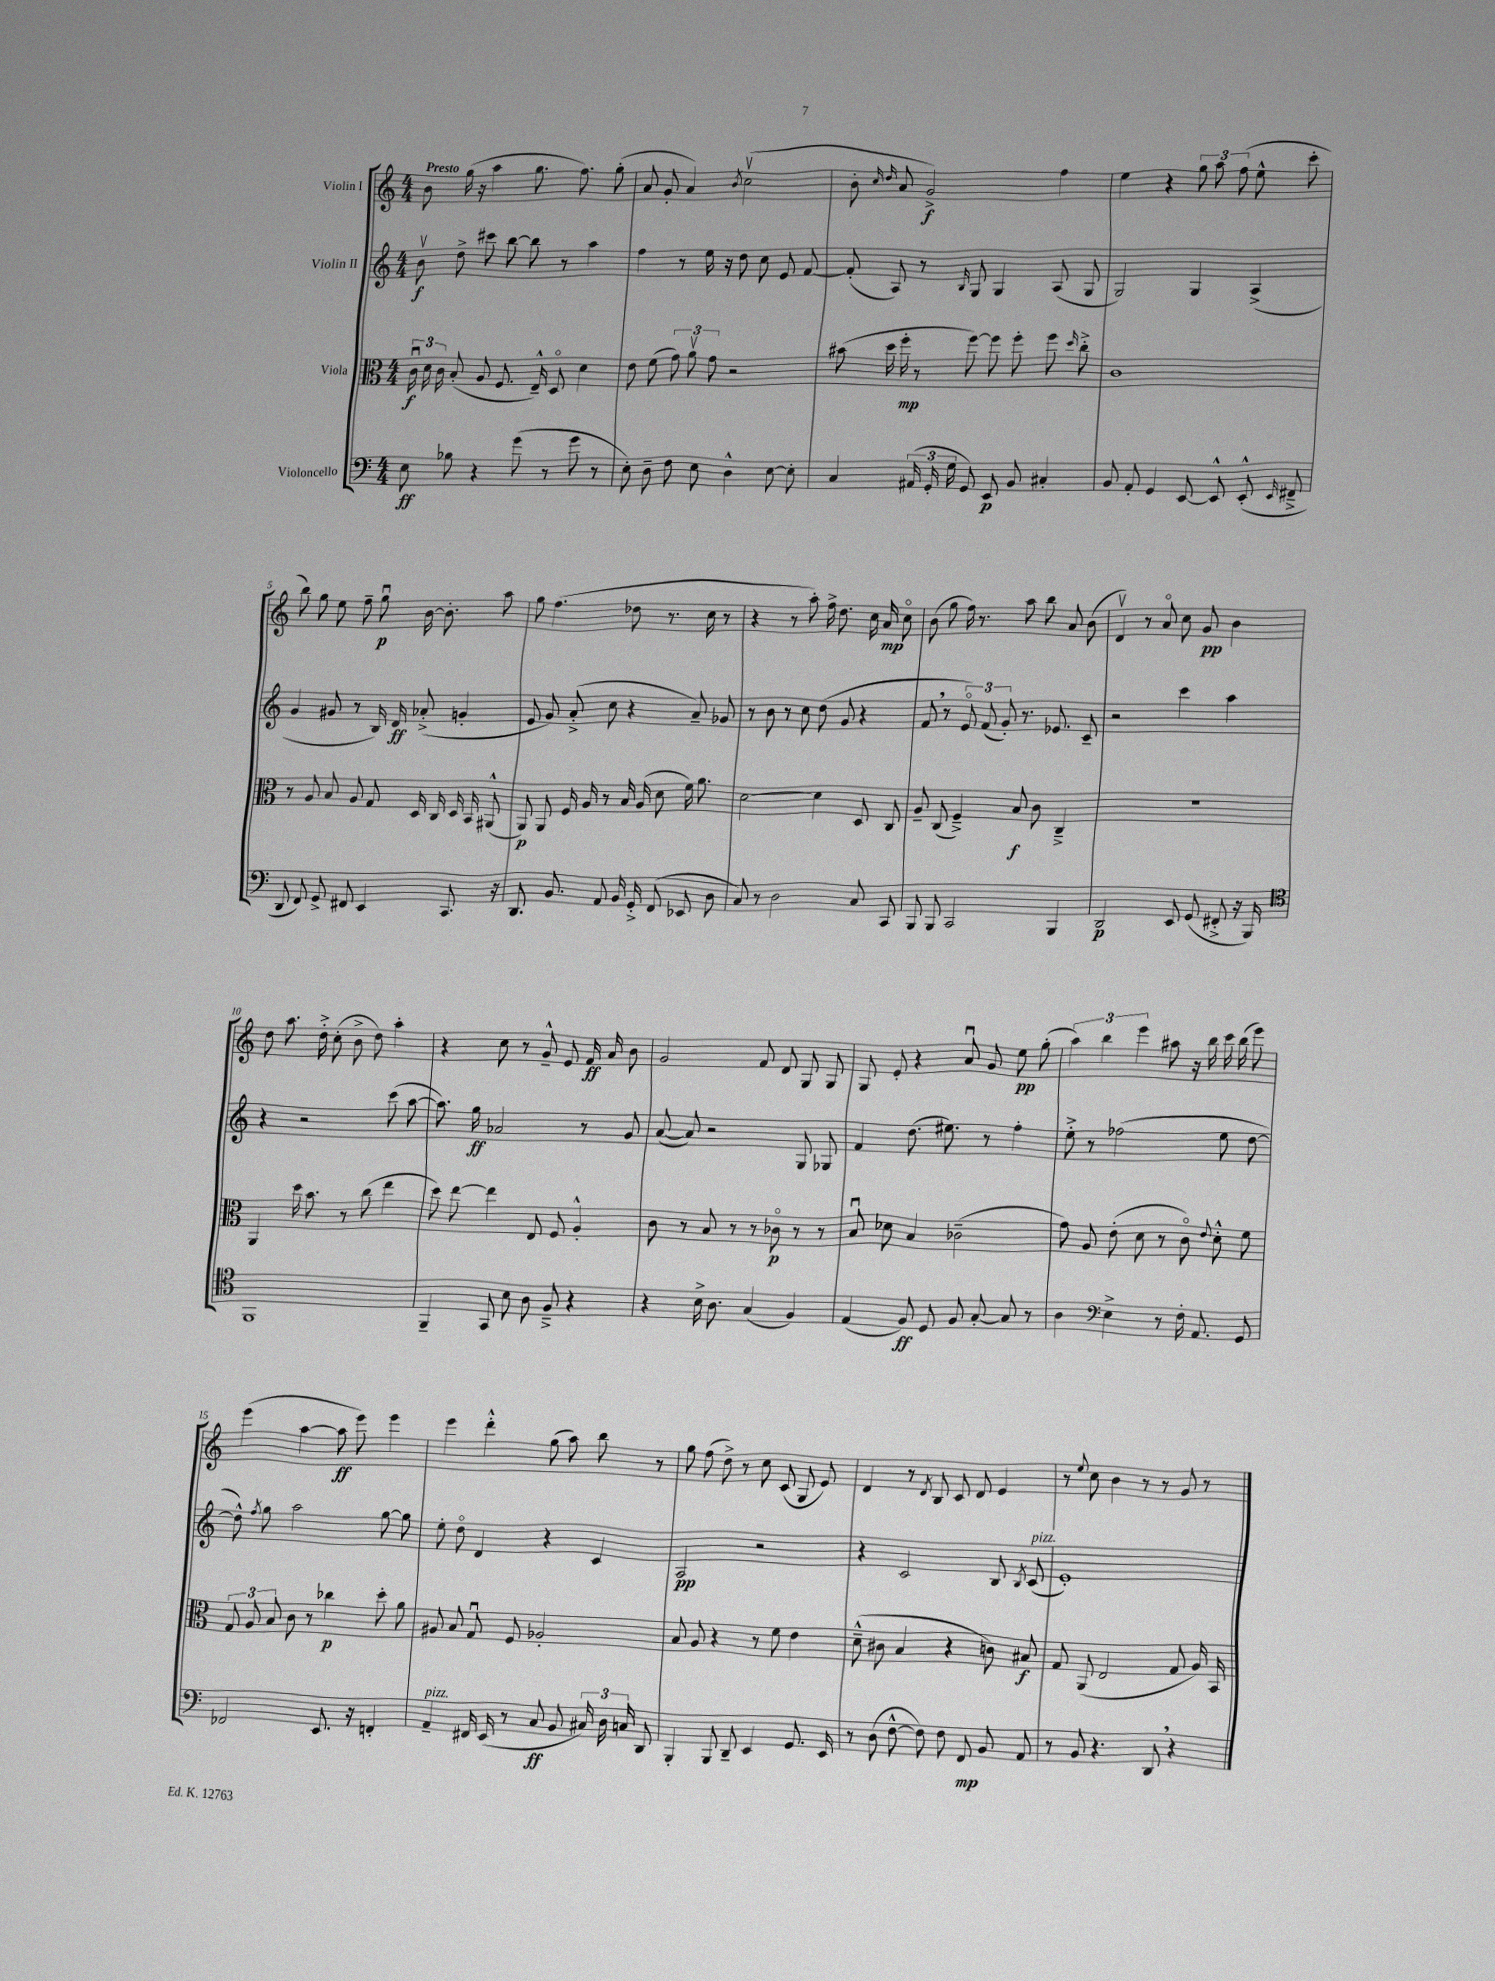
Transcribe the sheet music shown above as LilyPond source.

<<
\new StaffGroup <<
\new Staff = "s0" \with { instrumentName = "Violin I" } {
    \clef treble \key c \major \numericTimeSignature \time 4/4 \tempo "Presto"
    \autoBeamOff b'8 g''16( r16 a''4 g''8. f''8.) g''8-.( |
    a'8 g'8-. a'4) \acciaccatura { b'8 } c''2\upbow( |
    b'8-. \grace { c''16 d''16 } a'8 g'2->\f) f''4 |
    e''4 r4 \tuplet 3/2 { g''8 a''8 f''8( } e''8-^ c'''8-. |
    b''8) g''8 e''8 f''8-- g''8\downbow\p b'16~ b'8.-. a''8 |
    g''8 f''4.( des''8 r8. c''16 r8 |
    r4 r8 a''8-.) f''16-> d''8. c''16 a'16\mp c''8\flageolet |
    b'8( g''8 f''16) r8. a''8 b''8 a'8 b'8( |
    d'4\upbow) r8 a'8\flageolet c''8 g'8\pp b'4 |
    d''8 a''8. d''16-.-> c''8-.( b'8-> d''8) a''4-. |
    r4 c''8 r8 g'8---^ e'8 f'16\ff a'16 b'8 |
    g'2 f'8 d'8 g8 g8 |
    g8 e'8-. r4 a'8\downbow g'8 e''8\pp g''8-.( |
    \tuplet 3/2 { a''4) b''4 e'''4 } ais''8 r16 b''16 c'''16 b''16( e'''8) |
    e'''4( a''4~ a''8\ff e'''8) e'''4 |
    e'''4 d'''4-.-^ g''8( a''8) b''8 r8 |
    g''8 f''8( d''8->) r8 c''8 c'8( g8 e'8) |
    d'4 r8 \acciaccatura { d'8 } b8 c'8 d'8 e'4 |
    r8 \appoggiatura { e''8 } c''8 b'4 r8 r8 g'8 r8 \bar "|." |
}
\new Staff = "s1" \with { instrumentName = "Violin II" } {
    \clef treble \key c \major \numericTimeSignature \time 4/4
    \autoBeamOff b'8\upbow\f d''8-> cis'''8 b''8~ b''8 r8 a''4 |
    f''4 r8 e''16 r16 d''8 c''8 e'8 f'8~ |
    f'8-.( a8) r8 \grace { b16 } g8 g4 a8( g8 |
    g2) g4 a4->( |
    g'4 gis'8 r8 b16) d'16\ff aes'8-.->( g'4-. |
    e'8 g'8) a'8-.->( c''8 r4 a'8--) ges'8 |
    r8 b'8 r8 c''8 d''8( g'8 r4 |
    f'8 \breathe r8 \tuplet 3/2 { e'8\flageolet) f'8( g'8-.) } r8. ees'8. c'8-- |
    r2 c'''4 a''4 |
    r4 r2 c'''8( a''8~ |
    a''8.) g''16\ff aes'2 r8 g'8 |
    a'8~( a'8) r2 g8 ges8 |
    f'4 d''8.( eis''8.) r8 f''4-. |
    e''8-.-> r8 fes''2( e''8 d''8~ |
    d''8-^) \acciaccatura { f''8 } g''8 a''2 g''8~ g''8 |
    e''8-. d''8\flageolet d'4 r4 c'4 |
    a2\pp r2 |
    r4 c'2 b8 \acciaccatura { b8 } c'8^\markup { \italic "pizz." }( |
    e'1-.) \bar "|." |
}
\new Staff = "s2" \with { instrumentName = "Viola" } {
    \clef alto \key c \major \numericTimeSignature \time 4/4
    \autoBeamOff \tuplet 3/2 { c'16\downbow\f d'16 c'16 } b8-.( a8 f8. e16---^) d8\flageolet d'4 |
    e'8 f'8( \tuplet 3/2 { g'8) a'8\upbow g'8 } r2 |
    bis'8( d''16 f''16-.\mp r8 f''8~) f''8 f''8-. f''8 \grace { d''16 } c''8-.-> |
    c'1 |
    r8 a8 b8 a8 g8 d16 c16 d16 b,16 ais,8-^( |
    a,8\p) a,8 f16 a16 r8 b16 a16( d'8 f'16) a'8. |
    d'2~ d'4 d8 c8 |
    a8-- c8( f4--->) b8\f c'8 c4---> |
    r1 |
    a,4 d''16 b'8. r8 c''8( e''4 |
    d''8) e''8~ e''4 e8 f8 a4-.-^ |
    c'8 r8 b8 r8 r8 ces'8\flageolet\p r8 r8 |
    b8\downbow des'8 b4 ces'2--( |
    g'8) a8 e'8-.( d'8 r8 c'8\flageolet) \appoggiatura { e'8 } d'8-.-^ f'8 |
    \tuplet 3/2 { g8 a8 b8 } c'8 r8 ces''4\p d''8-. a'8 |
    ais8 b8 g8\downbow f8 aes2-. |
    b8 a8 r4 r8 f'8 e'4 |
    d'8---^( cis'8 b4 r4 c'8) bis8\f |
    g8 a,8( e2 g8 a16) b,16 \bar "|." |
}
\new Staff = "s3" \with { instrumentName = "Violoncello" } {
    \clef bass \key c \major \numericTimeSignature \time 4/4
    \autoBeamOff e8\ff bes8 r4 g'8( r8 g'8 r8 |
    e8-.) d8-- f8 e8 d4-^ e8~ e8-. |
    c4 \tuplet 3/2 { ais,16( g,16-. g16 } g,8) e,8\p b,8 cis4-. |
    b,8 a,8-. g,4 e,8~ e,8-^ e,8-.-^( \grace { e,16 } fis,8---> |
    d,8 f,8) g,8-> fis,8 e,4 c,8. r16 |
    d,8. b,8. a,8 b,16 g,16-.-> f,8( ees,8 d8 |
    c8) r8 d2 c8 c,8 |
    b,,8 b,,8 c,2 b,,4 |
    d,2\p e,8 g,8( fis,8-.-> r16 b,,16) |
    \clef tenor f,1 |
    f,4-- g,8 b8 a8 f8---> r4 |
    r4 b16-> a8. g4( f4) |
    e4( f8\ff) d8 f8 g8~-. g8 r8 |
    a4 \clef bass e4-> r8 f16-. a,8. g,8 |
    fes,2 e,8. r16 f,4-. |
    a,4--^\markup { \italic "pizz." } fis,16 e,16( r8 c8\ff b,8 \tuplet 3/2 { cis16) d16 c16 } d,8 |
    b,,4-. b,,8 d,8-- e,4 g,8. e,16 |
    r8 d8( f8~-^ f8) f8 f,8\mp b,8 a,8 |
    r8 b,8 r4. d,8 \breathe r4 \bar "|." |
}
>>
>>
